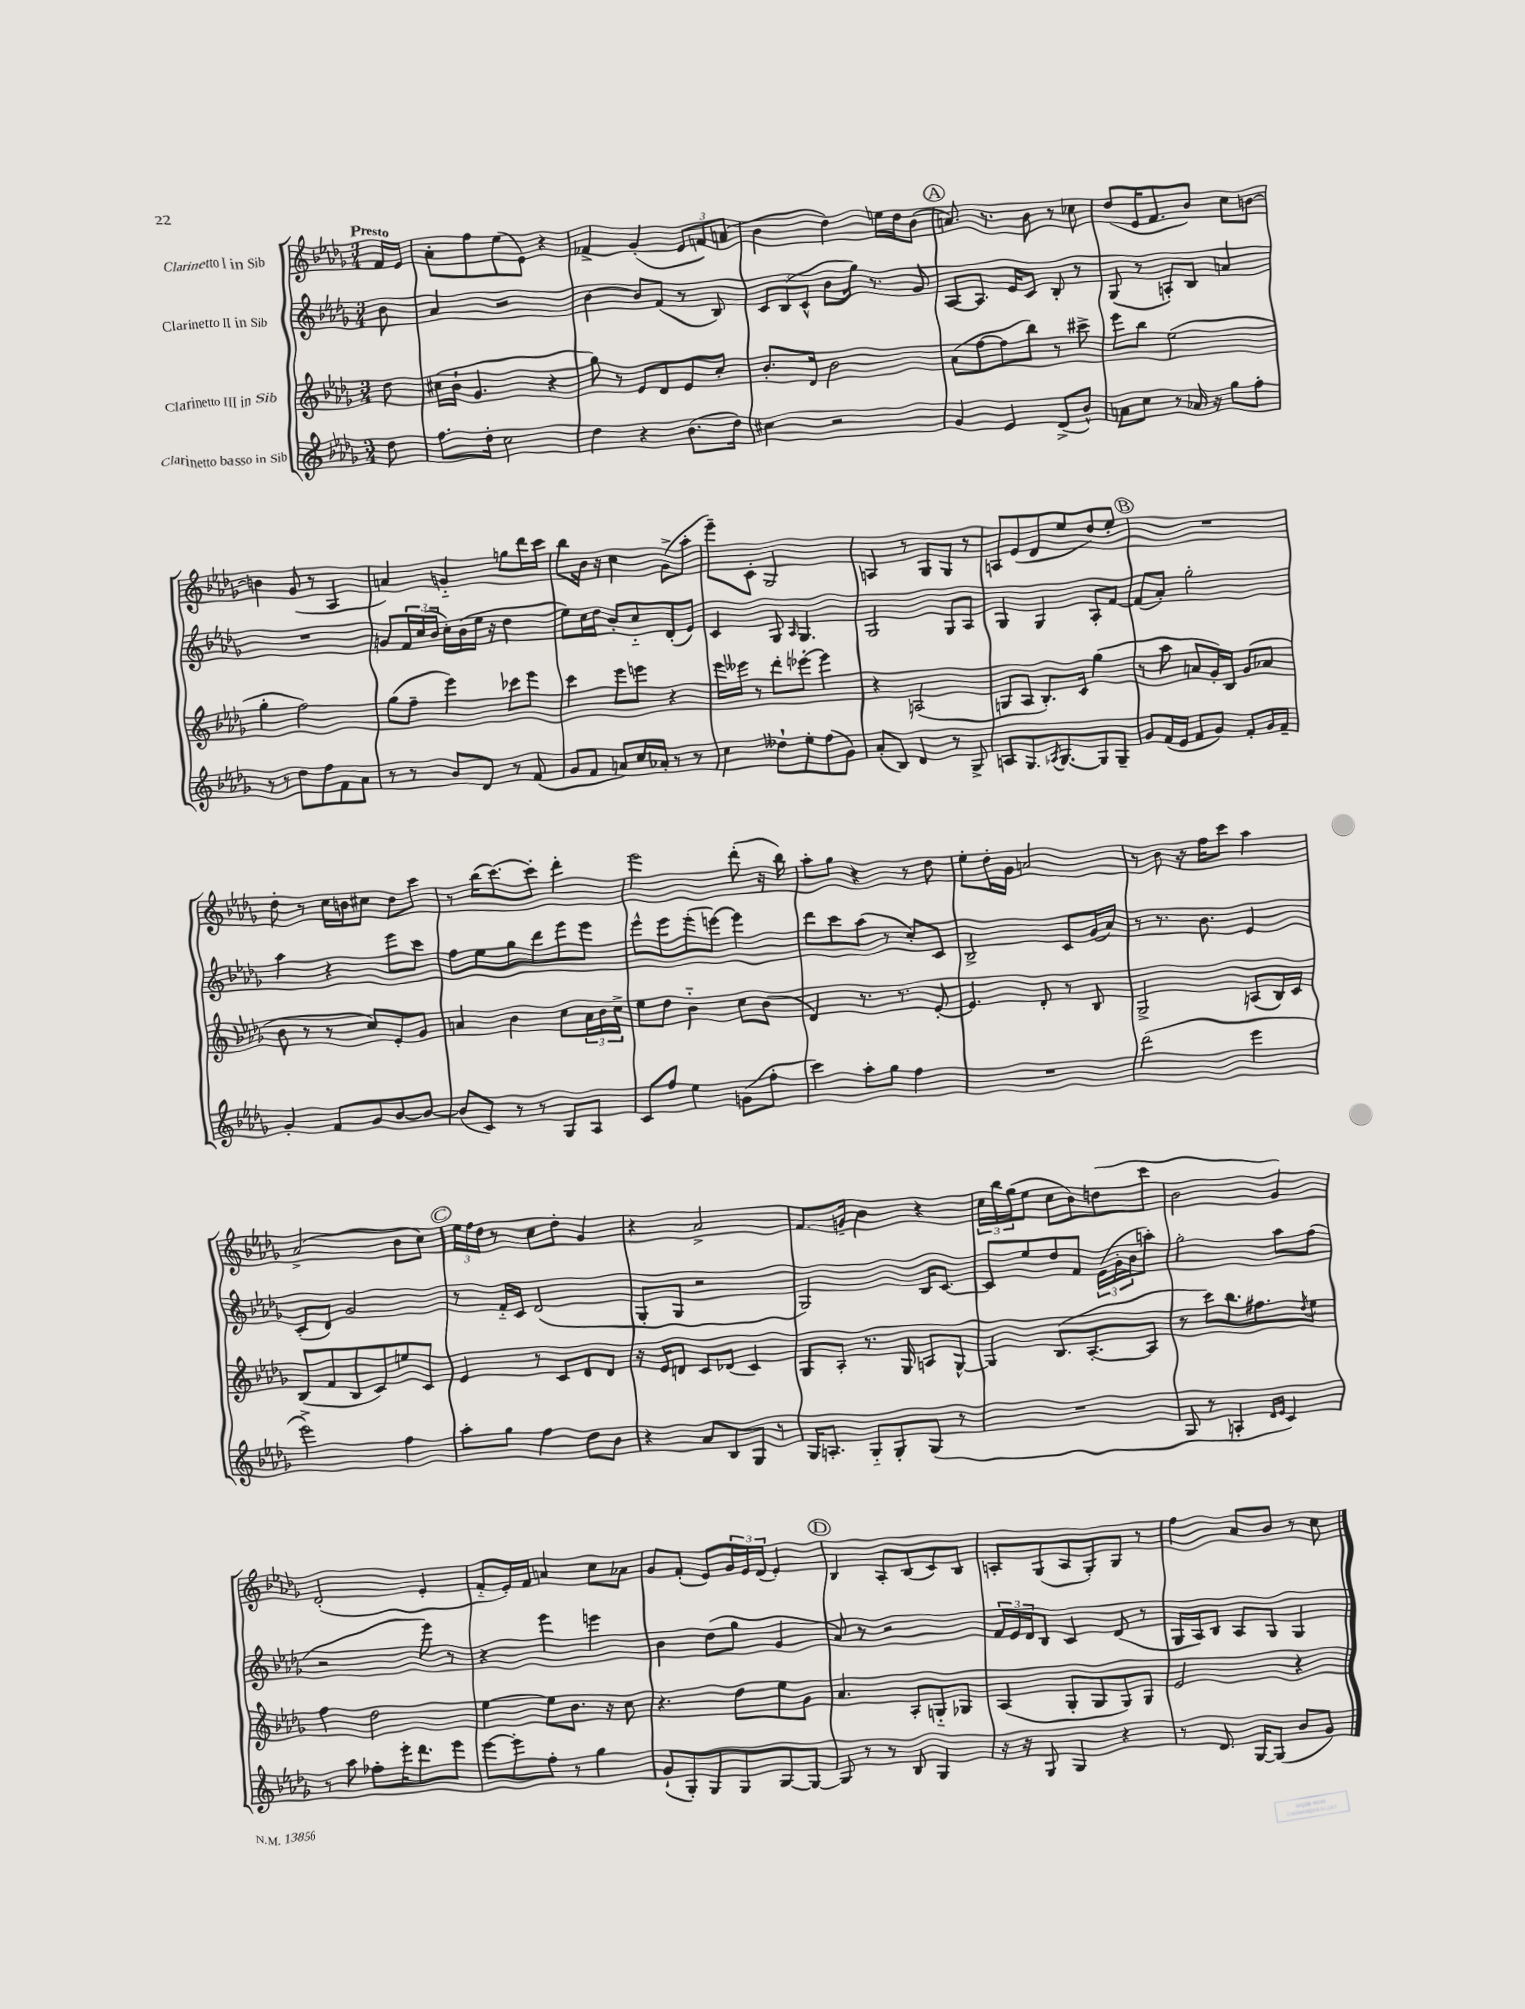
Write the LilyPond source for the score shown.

<<
\new StaffGroup <<
\new Staff = "s0" \with { instrumentName = "Clarinetto I in Sib" } {
    \clef treble \key des \major \numericTimeSignature \time 3/4 \partial 8 \tempo "Presto"
    f'16 ees'16 |
    aes'8-. f''8 ees''8( ees'8) r4 |
    fes'4-> ges'4-.( \tuplet 3/2 { ees'8 f'8) a'8( } |
    bes'4 des''4) e''16 des''16 bes'8( |
    \mark \markup { \circle "A" } a'8.) r8. bes'8 r8 ces''8 |
    des''8( ees'16 f'8. bes'8) c''8 b'8~ |
    b'4 ges'8( r8 aes4 |
    a'4) g'4-_ g''8 des'''16 c'''16 |
    bes''8 bes'16 r16 c''4 ges'8->( aes''8-. |
    ees'''8--) c'8-. ges2 |
    a4 r8 ges8 ges8 r8 |
    a8 ees'8( des'8 ees''8 des''8) ees''8-. |
    \mark \markup { \circle "B" } R2. |
    des''8-. r8 c''16 b'16 cis''8 des''8 c'''8 |
    r8 bes''16( c'''8.~) c'''8-. des'''4-. |
    ees'''2 des'''8-.( r16 bes''16) |
    aes''8-. ges''8 r4 r8 des''8 |
    ees''8-. des''16-. ges'16 a'2 |
    r8 bes'8 r16 f''16 c'''8 aes''4 |
    aes'2->( bes'8 c''8) |
    \mark \markup { \circle "C" } \tuplet 3/2 { ees''16 f''16 des''16 } r8 c''8 des''8-. ges'4 |
    r4 aes'2-> |
    f'8. g'16-- bes'4 r4 |
    \tuplet 3/2 { c''16 bes''16 ges''16( } ees''8 c''8 bes'8) d''8( c'''8 |
    bes'2 ges'4) |
    des'2-.( ees'4-. |
    f'8-_ ees'16-.) f'16 a'4 c''8 aes'8 |
    ges'8 f'8-.( ees'8) \tuplet 3/2 { ges'16 ees'16 des'16( } ees'4-.) |
    \mark \markup { \circle "D" } bes4 aes8-. bes8( c'8) bes8 |
    a8-. ges8( a8 ges8-.) ges8 r8 |
    f''4 aes'8 bes'8 r8 c''8 \bar "|." |
}
\new Staff = "s1" \with { instrumentName = "Clarinetto II in Sib" } {
    \clef treble \key des \major \numericTimeSignature \time 3/4 \partial 8
    bes'8 |
    aes'4 r2 |
    bes'4~ bes'8 f'8( r8 bes8) |
    \tuplet 3/2 { c'8 bes8( c'8-^ } bes'8 ges''16) r8. ges'8 |
    \mark \markup { \circle "A" } aes8~ aes8. ees'16 c'8 bes8-. r8 |
    ges8( r8 a8-.) bes8 a'4 |
    R2. |
    g'8 \tuplet 3/2 { f'16 c''16( bes'16 } c''16-.) bes'16( ees''16 r16 des''4 |
    ees''8) c''16 des''16 bes'8-. c''8-_ des'8-.( ees'8) |
    c'4 ges8 \grace { aes16 } ges4. |
    ges2 ges8 aes8 |
    ges4 ges4 aes8-. f'8~ |
    \mark \markup { \circle "B" } f'8( aes'8-.) ges''2-. |
    aes''4 r4 ees'''8 c'''8 |
    f''8 ees''8 ges''8 des'''8 ees'''8 ees'''8 |
    ees'''8-^ ees'''8 ees'''8-.( e'''8~) e'''4 |
    des'''8 c'''8 aes''8( r8 c''8-.) c'8 |
    bes2-> c'8 ges'16( aes'16) |
    r8 r8. bes'8. ees'4 |
    c'8-.( des'8) ges'2 |
    \mark \markup { \circle "C" } r8 f'16-_ c'16 des'2( |
    ges8-. ges8 r2 |
    ges2) bes16 c'8.~ |
    c'8 ees''8 des''8 f'8 \tuplet 3/2 { ees'16( ges'16-. bes'16 } a''8-.) |
    ges''2-. aes''8 f''8( |
    r2 ees'''8) r8 |
    r4 ees'''4 e'''4 |
    bes'4 des''8( ges''8 ges'4 |
    \mark \markup { \circle "D" } aes'8) r8 r2 |
    \tuplet 3/2 { f'16 ees'16 des'16 } bes8 c'4 des'8( r8 |
    ges16 aes16) bes8 aes8 ges8 ges4 \bar "|." |
}
\new Staff = "s2" \with { instrumentName = "Clarinetto III in Sib" } {
    \clef treble \key des \major \numericTimeSignature \time 3/4 \partial 8
    des''8 |
    cis''16( bes'16-! ges'4. r4 |
    ges''8) r8 ees'8 des'8 ees'8 c''8-. |
    bes'8.-. des'16 bes'2 |
    \mark \markup { \circle "A" } aes'8( f''8~ f''8 bes''8) r8 cis'''8-> |
    ees'''8 bes''8 ees''2( |
    ges''4-. f''2) |
    ges''8( f''8-- ees'''4) ces'''8 ees'''8 |
    c'''4 ees'''8 e'''8 r4 |
    ees'''16 eeses'''16 r8 des'''8-. ees'''8~-. ees'''4 |
    r4 a2( |
    g8 aes8 bes8.-.) c'16 ges''4( |
    \mark \markup { \circle "B" } r8 aes''8 a'8 ges'16-.) bes16 ges'8( aes'8 |
    bes'8 r8 r8 c''8) ees'8-. ges'8 |
    a'4 bes'4 c''8 \tuplet 3/2 { a'16 bes'16 c''16-> } |
    ees''8 des''8 bes'4-_ c''8 bes'8( |
    des'4) r8. r8. ees'8~-. |
    ees'4. des'8-. r8 bes8 |
    ges2-> a8( bes16) c'16 |
    bes8( f'8 bes8 c'8) e''8 c'8 |
    \mark \markup { \circle "C" } ees'4 r8 c'8 des'8 des'8 |
    r16 ees'16 d'8 c'8 des'8( c'4) |
    ges8 aes8-. r8. ges16 a8 ges8~-^ |
    ges4 bes8.( aes8.~-. aes8 |
    r8 c'''8) bes''8. fis''8. \acciaccatura { des''8 } ees''8 |
    f''4 des''2 |
    ees''4~ ees''8 bes'8. r16 c''8 |
    r4. des''8 ees''8 ges'8 |
    \mark \markup { \circle "D" } aes'4. aes8-. g8-_ ges8 |
    aes4( ges8-. ges8 ges8) ges8 |
    ees'2 r4 \bar "|." |
}
\new Staff = "s3" \with { instrumentName = "Clarinetto basso in Sib" } {
    \clef treble \key des \major \numericTimeSignature \time 3/4 \partial 8
    des''8 |
    f''8. des''16-. c''2 |
    des''4 r4 bes'8.( des''16) |
    cis''4 r2 |
    \mark \markup { \circle "A" } ges'4 ees'4 des'8->( bes'8-^) |
    a'8 c''8 r8 aes'16 r16 ges''8 f''8-. |
    r8 r8 des''8 f''8 f'8 aes'8 |
    r8 r8 bes'8 des'8 r8 f'8( |
    ges'8 f'8 a'8) c''16 aes'16-. r8 r8 |
    c''4 deses''8-! ees''8-. f''8( ges'8) |
    aes'8-.( bes8) des'4 r8 ges8-> |
    a8 ges8. \acciaccatura { aes8 } ges8.~ ges8 ges8-- |
    \mark \markup { \circle "B" } ges'8 f'16( ees'16 f'8 ges'8) f'8-. ges'16 f'16-- |
    ges'4-. f'8 ges'8 bes'8~ bes'8~ |
    bes'8( c'8) r8 r8 ges8 aes8 |
    c'8 f''8 ees''4 g'8( f''8-. |
    c'''4) aes''8-. ges''8 f''4 |
    R2. |
    des'''2( ees'''4 |
    ees'''2->) f''4 |
    \mark \markup { \circle "C" } aes''8-. ges''8 f''4 des''8 bes'8 |
    r4 aes'8 bes8 ges8 r8 |
    ges16 a8.-. ges8-_ ges8-. ges8( r8 |
    R2. |
    ges8 r8 a4-. \grace { des'16 ees'16 } c'4) |
    r8 aes''8 fes''8-. ees'''16-. des'''8. ees'''8 |
    ees'''8~ ees'''8-. f''8-. r8 ges''4 |
    ges'8-!( ges8-.) ges8 ges8 ges8~ ges8~ |
    \mark \markup { \circle "D" } ges8 r8 r8 bes8 ges4 |
    r16 r16 ges8 ges4 r4 |
    r8 des'8. ges16~ ges8( bes'8 ges'8) \bar "|." |
}
>>
>>
\layout { \context { \Score \remove "Bar_number_engraver" } }
